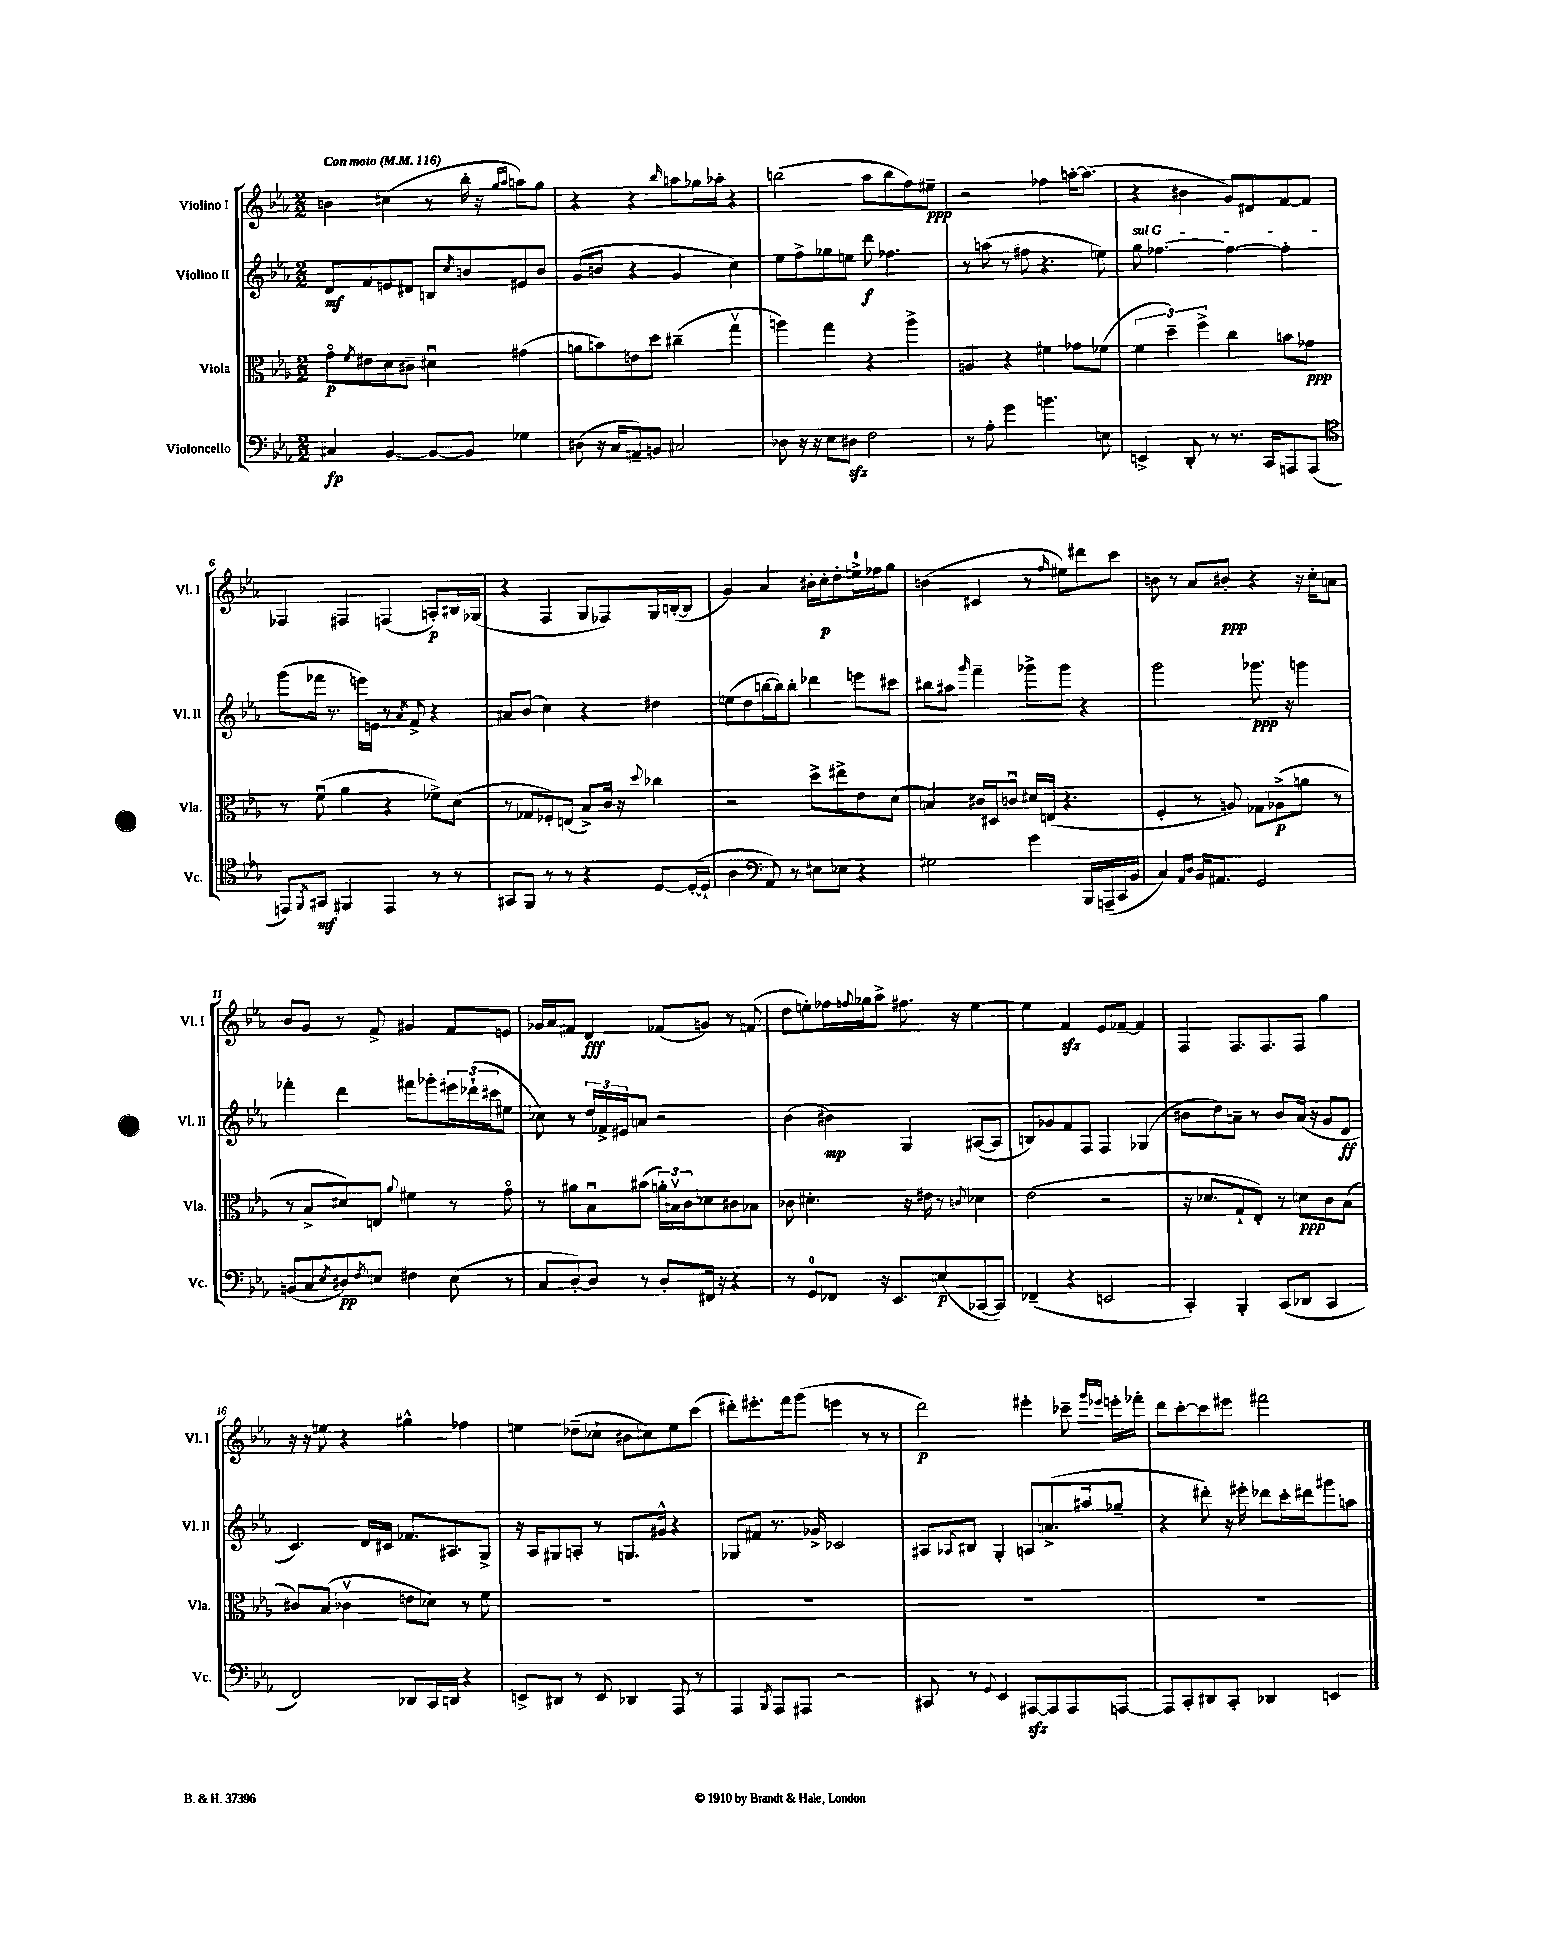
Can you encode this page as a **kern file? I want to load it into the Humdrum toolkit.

**kern	**kern	**kern	**kern
*staff4	*staff3	*staff2	*staff1
*clefF4	*clefC3	*clefG2	*clefG2
*k[b-e-a-]	*k[b-e-a-]	*k[b-e-a-]	*k[b-e-a-]
*M2/2	*M2/2	*M2/2	*M2/2
*MM116	*MM116	*MM116	*MM116
4C#/	8go\L	8d/L	4b\
.	8qf/	.	.
.	8e#\	8f/	.
[4BB-/	8d\	8e/	(4cc#\
.	8c#~\J	8d#/J	.
8BB-/_L	4d#u\	8B/L	8r
.	.	8qcc/	.
8BB-/]J	.	8b/	16bb-'\
.	.	.	16r
.	.	.	16qqgg/LL
.	.	.	16qqaa-/JJ
4G-\	(4g#\	8e#/	8aa\L)
.	.	8b/J	8gg\J
=	=	=	=
(8D#\	8a\L	(8g/L	4r
16r	8b\)	8b/J	.
16C/LK	.	.	.
8AA~/)	8e\	4r	4r
8BB/J	8dd\J	.	.
.	.	.	16qqbb-/
2C#/	(4cc#~\	4g/	8aa\L
.	.	.	16gg-\L
.	.	.	16aa-'\JJ
.	4ggv\	4cc\)	4r
=	=	=	=
8D-\	4aa\)	8ee-\L	(2bb\
16r	.	8ff^\	.
16r	.	.	.
8E-\L	4gg\	8gg-\	.
8D#\J	.	8ee\J	.
2F\	4r	8ddd\	8aa-\L
.	.	4.ff-\	8bb\
.	4aa^\	.	8ff\)
.	.	.	8ee#~\J
=	=	=	=
8r	4A/	8r	2r
8A-'\	.	(8aa\	.
4g\	4r	8r	.
.	.	8ff#\	.
4.b\	4f#\	4.r	4ff-\
.	8g-\L	.	[16aa'\LK
.	.	.	(8.aa\]J
8E\	(8f-\J	8ee\)	.
=	=	=	=
4EE^/	6f\	8gg\	4r
.	.	[4.ff-\	.
.	6dd~\)	.	.
8DD'/	.	.	4b#\
.	6ff^\	.	.
8r	.	.	.
8.r	4cc\	4ff-\_	8g/L)
.	.	.	8d#/
16CC/LK	.	.	.
8AAA/	8b\L	4ff-'\]	[8f/
(8AAA/J	8g-\J	.	8f/]J
=	=	=	=
*clefC4	*	*	*
8EE/L)	8r	(8ggg\L	4F-/
8qFF/	.	.	.
8GG#/J	(8fu\	16fff-\Jk	.
.	.	8.r	.
4FF#/	4a-\	.	4F#/
.	.	16eee\LL)	.
.	.	16e\JJ	.
4EE/	4r	8r	(4F/
.	.	8qa-/	.
.	.	8f^/	.
8r	8f-^\L)	4r	8A'/L)
8r	(8d\J	.	16B#/L
.	.	.	(16G-/JJ
=	=	=	=
8GG#/L	8r	8a#/L	4r
8FF/J	8G-/L	(8b-/J	.
8r	8F-'/)	4cc\)	4F/
8r	(8E/J	.	.
4r	8B-^/L)	4r	8G/L
.	16c/Jk	.	8F-/)
.	16r	.	.
.	8qqdd/	.	.
[8D/L	4cc-\	4dd#\	16G/L
.	.	.	([16B'/J
(16D'/_L	.	.	8B/]J
16D`/]JJ	.	.	.
=	=	=	=
4A-\	2r	(8ee\L	4g/)
.	.	8dd\	.
*clefF4	*	*	*
8AA-/)	.	[16bb\L	4a-/
.	.	16bb\]J)	.
8r	.	8bb'\J	.
8E#\L	8dd^\L	4ddd-\	16b#'\LL
.	.	.	16cc'\J
8E-\J	8ee#^\	.	8dd'\
4r	8e-\	8eee\L	16ee^\L
.	.	.	16ff-\J
.	(8d\J	8ccc#\J	8gg\J
=	=	=	=
2G#\	4B/)	8bb#\L	(4b\
.	.	8aa#\J	.
.	.	16qqggg/	.
.	16c#/LL	4fff~\	4c#/
.	16D#/J	.	.
.	8cu/J	.	.
4g\	16d#/LL	8ggg-^\L	8r
.	(16E/JJ	.	.
.	.	.	16qqff/
.	4.r	8ggg-\J	8ee#\L)
16BBB-/LL	.	4r	8ddd#\
(16AAA~/	.	.	.
16CC/	.	.	8ccc\J
16BB-/JJ	.	.	.
=	=	=	=
4C/)	4F'/	2ggg\	8b\
.	.	.	8r
16qqAA-/LL	.	.	.
16qqD/JJ	.	.	.
16BB-/LK	8r	.	8a-/L
8.AA#/J	.	.	.
.	8A/)	.	8b#'/J
2GG/	8G-\L	8.ggg-\	4r
.	(8A-^\	.	.
.	.	16r	.
.	8a\J	4ggg\	16r
.	.	.	16cc'\LK
.	8r	.	8a\J
=	=	=	=
(8BB/L	8r	4fff-'\	8b-/L
8C/	8B-^/L	.	8g/J
8qE-/	.	.	.
8D#/)	8d#/)	4ddd\	8r
8qF/	.	.	.
8E/J	8E/J	.	8f^/
.	8qqa-/	.	.
4F#\	4f#\	8fff#\L	4g#/
.	.	8ggg-'\	.
(8E\	8r	24eee#\L	8f/L
.	.	(24ddd-`\	.
.	.	24ccc#\J	.
8r	8go\	8ee#\J	8e/J
=	=	=	=
8C/L	8r	8cc-\)	16g-/LL
.	.	.	16a-/J
[8D'/)	8a#\L	8r	8f#/J
8D/]J	8B-u\	24dd/LL	4d/
.	.	24f-^/	.
.	.	24e#/J	.
8r	(8b#\J	8a/J	.
8D'/L	24a'\LL)	2r	(8f-/L
.	24Bv\	.	.
.	24c\J	.	.
16FF#/Jk	8d-\	.	8g/J)
16r	.	.	.
4r	8c#\	.	8r
.	8B-\J	.	(8f/
=	=	=	=
8r	8c-\	(4b-\	8dd\L
8GG/L	4.d#'\	.	8ee'\)
8FF-/J	.	4b#\)	16ff-\L
.	.	.	8qqff/
.	.	.	16gg-\J
16r	.	.	8aa-^\J
8.EE-/L	.	.	.
.	16r	4G/	8.ff#\
.	16e#\	.	.
(8E/	8r	.	.
.	.	.	16r
.	8qqc/	.	.
[8CC-/	4d-\	([8A#/L	[4ee\
8CC-/]J)	.	8A#/]J	.
=	=	=	=
(4FF-~/	(2e-\	8B/L)	4ee\]
.	.	8g-/	.
4r	.	8f/	4f/
.	.	8F/J	.
2EE/	2r	4F/	8e-/L
.	.	.	[8f-~/J
.	.	(4G-/	4f-/]
=	=	=	=
4CC'/)	16r	8b#\L	4F/
.	8.d-/L	.	.
.	.	8dd\)	.
4BBB-'/	8G`/	8a~\J	8.F/L
.	8E-'/J)	8r	.
.	.	.	8.F/
(8CC/L	8r	8b#/L	.
8DD-/J	8d\L	(16a/Jk	8F/J
.	.	16r	.
4CC/	8c\	8g/L	4gg\
.	(8B-\J	8d/J	.
=	=	=	=
2FF/)	8c#/L)	4.c/)	16r
.	.	.	16r
.	(8B-/J	.	8ee\
.	4c-v\	.	4r
.	.	16d/LL	.
.	.	16c#/JJ	.
8DD-/L	8e\L	8.f-/L	4gg#^^\
16CC/L	8d-\J)	.	.
16DD/JJ	.	8.A#/	.
4r	8r	.	4ff-\
.	8f\	8G^/J	.
=	=	=	=
8EE^/L	1r	16r	4ee\
.	.	16A-/LK	.
8DD#/J	.	8G#/	.
8r	.	8A'/J	(8dd-~\L
8EE/	.	8r	8cc-`\J
4DD-/	.	8.G/L	8b#\L
.	.	.	8cc\)
.	.	16g#^^/Jk	.
8AAA-/	.	4r	8ee\
8r	.	.	(8ccc\J
=	=	=	=
4AAA-/	1r	8G-/L	8ddd#'\L)
.	.	8f#/J	8.eee#'\
8qBBB-/	.	.	.
8AAA-/L	.	8.r	.
.	.	.	16fff\k
8AAA#/J	.	.	(8ggg\J
.	.	16g-^/	.
2r	.	2c-/	4eee\
.	.	.	8r
.	.	.	8r
=	=	=	=
8CC#/	1r	8A#/L	2ddd\)
.	.	8qqA-/	.
8r	.	8B#/J	.
8qqGG/	.	.	.
4EE-/	.	4G'/	.
[8AAA#/L	.	8A/L	4eee#'\
8AAA#/]	.	(8.a^/	.
8AAA#/	.	.	8ccc-~\
.	.	16aa#/k	.
.	.	.	16qqggg/LL
.	.	.	16qqeee-/JJ
[8AAA/J	.	8gg-~/J	16eee'\LL
.	.	.	16fff-'\JJ
=	=	=	=
8AAA/]L	1r	4r	8ddd\L
8CC'/	.	.	[8ccc'\
8DD#/	.	8ddd#'\)	8ccc\]
8CC'/J	.	16r	8eee#\J
.	.	16eee#'\	.
4DD-/	.	8ddd-\L	2fff#\
.	.	16ccc'\L	.
.	.	16ddd#\J	.
4EE/	.	8ggg#\	.
.	.	8aa\J	.
==	==	==	==
*-	*-	*-	*-
